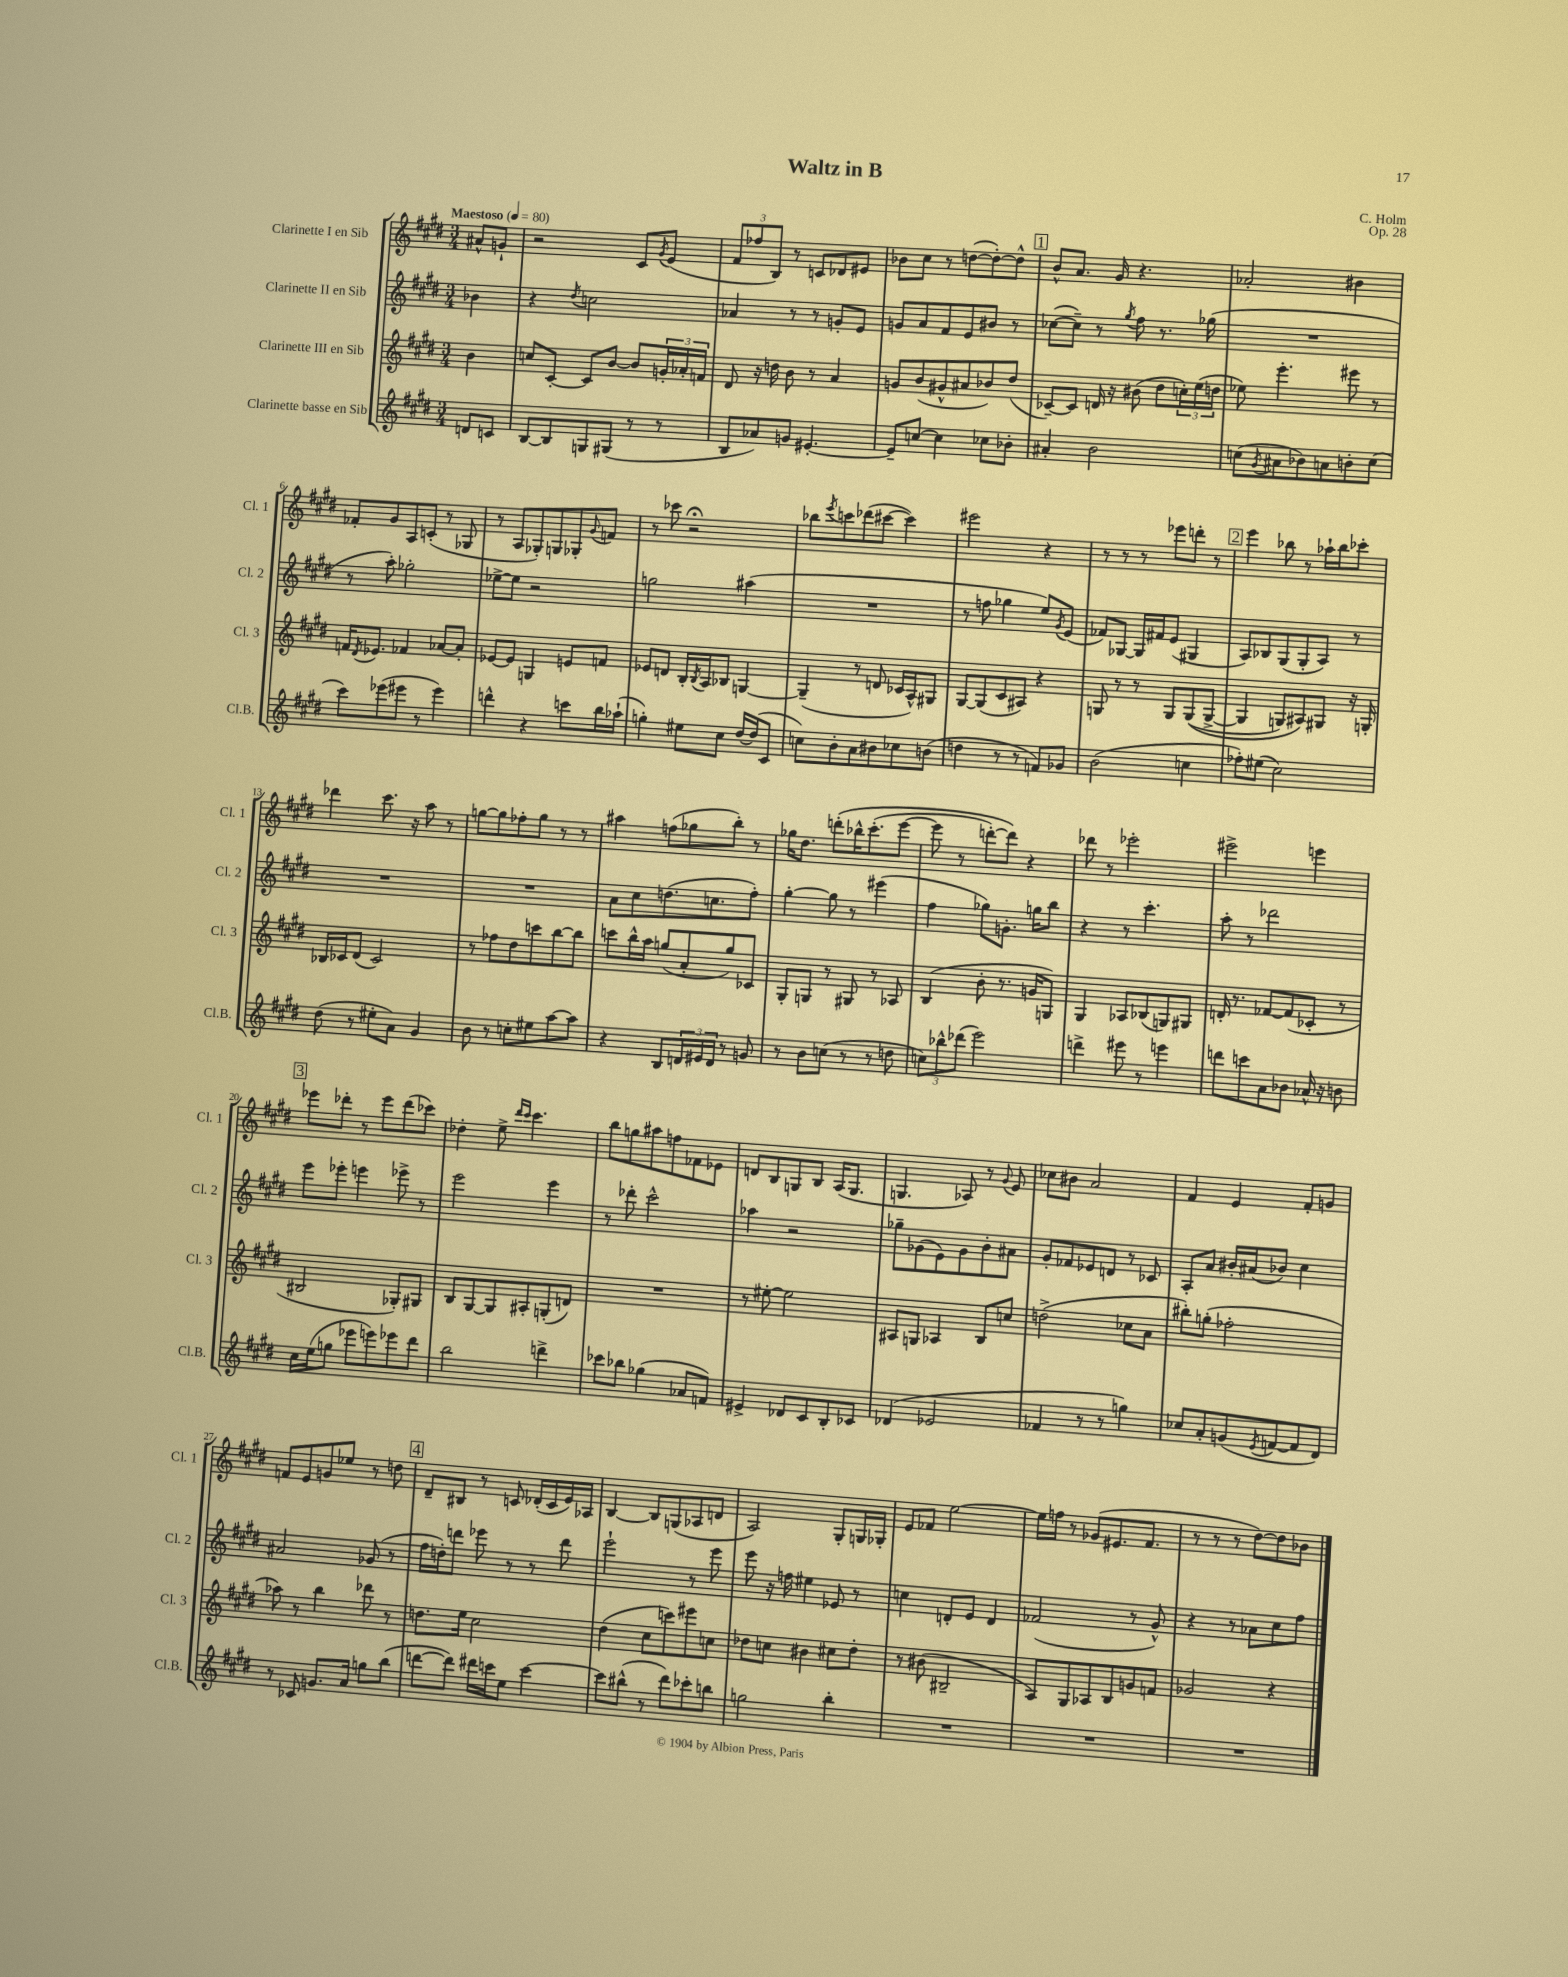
\header { title = "Waltz in B" composer = "C. Holm" opus = "Op. 28" }
<<
\new StaffGroup <<
\new Staff = "s0" \with { instrumentName = "Clarinette I en Sib" shortInstrumentName = "Cl. 1" } {
    \clef treble \key e \major \numericTimeSignature \time 3/4 \partial 4 \tempo "Maestoso" 4 = 80
    ais'8-^ g'8-! |
    r2 cis'8 \acciaccatura { gis'8 } e'8( |
    \tuplet 3/2 { fis'8 fes''8 b8) } r8 c'8 des'8 eis'8 |
    bes'8 cis''8 r8 d''8~( d''8~-.) d''8-^ |
    \mark \markup { \box "1" } b'8-^ a'8. gis'16 r4. |
    aes'2-. bis'4 |
    fes'8-. gis'8 a8 c'8-.( r8 ges8 |
    r8 a8 ges8-.) g8 ges8-. \appoggiatura { gis'8 } f'8 |
    r8 ces'''8 r2\fermata |
    bes''8 \acciaccatura { e'''8 } c'''8 des'''8( cis'''8~ cis'''4) |
    eis'''2 r4 |
    r8 r8 r8 ees'''8 d'''8-. r8 |
    \mark \markup { \box "2" } e'''4 bes''8 r8 aes''16-! bes''16 ces'''8-. |
    des'''4 cis'''8. r16 a''8 r8 |
    g''8~ g''8 fes''8-. g''8 r8 r8 |
    ais''4 f''8( ges''8 b''8-.) r8 |
    ges''16 dis''8. d'''8-.\( bes''16-^ cis'''8.-.( e'''8~ |
    e'''8 r8 d'''8~-.) d'''8\) r4 |
    des'''8 r8 ees'''2-. |
    eis'''2-> e'''4 |
    \mark \markup { \box "3" } ees'''8 des'''8-. r8 ees'''8 des'''8( ces'''8) |
    des''4-. e''8-> \grace { dis'''16 cis'''16 } cis'''4. |
    b''8 g''8 ais''8 f''8 fes'8 ees'8 |
    d'8 b8 g8 b8 a16( g8. |
    g4. aes8) r8 \appoggiatura { gis'8 } e'8 |
    ces''8 bis'8 a'2 |
    fis'4 e'4 fis'8-. g'8 |
    f'8 e'8 g'8 ees''8 r8 d''8 |
    \mark \markup { \box "4" } dis'8-- bis8 r8 c'8 des'16-.( c'16 e'16) aes16 |
    b4~ b8 g8( aes8 d'8 |
    a2) gis8-. g16 ges16-. |
    e'8 fes'8 e''2~ |
    e''16 f''16 r8 ges'8( eis'8. fis'8. |
    r8 r8 r8 dis''8~) dis''8 bes'8 \bar "|." |
}
\new Staff = "s1" \with { instrumentName = "Clarinette II en Sib" shortInstrumentName = "Cl. 2" } {
    \clef treble \key e \major \numericTimeSignature \time 3/4 \partial 4
    bes'4 |
    r4 \acciaccatura { dis''8 } c''2 |
    aes'4 r8 r8 g'8-. e'8 |
    g'8 a'8 fis'8 e'8 bis'8 r8 |
    \mark \markup { \box "1" } ces''8~( ces''8--) r8 \acciaccatura { gis''8 } fis''8 r8. ges''16( |
    R2. |
    r8 a''8-.) ges''2-. |
    ees''8~-> ees''8 r2 |
    g''2 ais''4( |
    R2. |
    r8 f''8 ges''4 e''8) \acciaccatura { gis'8 } e'8( |
    fes'8) ges8~ ges16 fis'16 e'8( gis4 |
    \mark \markup { \box "2" } a8) bes8 gis8( gis8-. a8) r8 |
    R2. |
    R2. |
    a'8 cis''8 d''8.( c''8. fis''8-.) |
    gis''4~-. gis''8 r8 eis'''4( |
    fis''4 ges''8) g'8.-. g''16 b''8 |
    r4 r8 cis'''4.-. |
    a''8-. r8 des'''2 |
    \mark \markup { \box "3" } e'''8 ees'''8-. e'''4 ees'''8-> r8 |
    e'''2 e'''4 |
    r8 des'''8-. cis'''2-^ |
    aes''4 r2 |
    ges''8-- ges'8( e'8) ges'8 b'8-. ais'8 |
    gis'8-. fes'8 ees'8 d'8 r8 ces'8 |
    a8-. a'8 bis'16-. ais'16( bes'8) cis''4 |
    ais'2 ges'8( r8 |
    \mark \markup { \box "4" } fis''16 d''16-.) d'''8 ees'''8 r8 r8 d'''8 |
    e'''2-! r8 e'''8 |
    e'''8 r16 f''16 eis''4 ees'8 r8 |
    c''4 d'8-. e'8 d'4 |
    fes'2( r8 gis'8-^) |
    r4 r8 aes'8 cis''8 fis''8 \bar "|." |
}
\new Staff = "s2" \with { instrumentName = "Clarinette III en Sib" shortInstrumentName = "Cl. 3" } {
    \clef treble \key e \major \numericTimeSignature \time 3/4 \partial 4
    b'4 |
    c''8 cis'8~-. cis'8 b'8~ b'8 \tuplet 3/2 { g'16-. aes'16-. f'16 } |
    dis'8 r16 d''16 b'8 r8 a'4 |
    g'8 b'8( gis'8-^ ais'8 bes'8) dis''8( |
    \mark \markup { \box "1" } ces'8~--) ces'8 d'16 r16 bis'8( dis''8 \tuplet 3/2 { c''16-.) e''16( d''16 } |
    ees''8) e'''4.-. eis'''8 r8 |
    f'16 \acciaccatura { dis'8 } ees'8. fes'4 aes'8~ aes'8-. |
    ees'8~ ees'8 g4 e'8 f'8 |
    ees'8 d'8 b16-. \acciaccatura { b8 } a16 bes8 g4~ |
    g4--( r8 d'8 ces'16 a16-^) gis8 |
    gis8~ gis8( cis'8 ais8) r4 |
    g8 r8 r8 g8 g8(\( g8~-> |
    \mark \markup { \box "2" } g4 g8) ais8\) gis8 r16 g16-. |
    bes16 ces'16 dis'8( ces'2) |
    r8 fes''8 dis''8 c'''8 b''8~ b''8 |
    c'''8 b''16-^ a''16 g''8( a'8-. g''8) ces'8 |
    gis8-. g8 r8 gis8 r8 aes8 |
    b4( b'8-. r8. g'16 g8) |
    gis4 aes8 bes8( g8) gis8 |
    d'16-. r8. fes'8~ fes'8( ces'8-. r8 |
    \mark \markup { \box "3" } bis2 ges8-.) gis8 |
    b8 gis8~ gis8 ais8-. g8-.( d'8) |
    R2. |
    r8 eis''8~-. eis''2 |
    ais8 g8 aes4 b8 c''8 |
    d''2->( ces''8 a'8 |
    bis''8-.) g''8-.( fes''2-. |
    aes''8) r8 b''4 des'''8 r8 |
    \mark \markup { \box "4" } d''8. e''16 cis''2 |
    dis''4( cis''8 c'''8) eis'''8 c''8 |
    des''8 c''8 bis'4 cis''8 des''8-. |
    r8 bis'8( bis2-- |
    a8) gis8 aes8 b8 g'8 f'8 |
    ges'2 r4 \bar "|." |
}
\new Staff = "s3" \with { instrumentName = "Clarinette basse en Sib" shortInstrumentName = "Cl.B." } {
    \clef treble \key e \major \numericTimeSignature \time 3/4 \partial 4
    d'8 c'8 |
    b8~ b8 g8 gis8( r8 r8 |
    b8 aes'8) g'8 eis'4.~-. |
    eis'8-- c''8~ c''4 ces''8 bes'8-. |
    \mark \markup { \box "1" } ais'4-. b'2 |
    c''8( \acciaccatura { gis'8 } ais'8 bes'8) a'8 b'8-. c''8( |
    cis'''8) ees'''8( eis'''8 r8 eis'''4) |
    d'''4-^ r4 c'''8 b''16 aes''16-!( |
    g''4-.) eis''8 cis''8 dis''16~ dis''16( cis'8 |
    c''8) b'8-. a'8 bis'8 ces''8 b'8( |
    d''4 r8 r8 f'8) ges'8 |
    b'2( c''4 |
    \mark \markup { \box "2" } fes''8-.) eis''8( cis''2) |
    dis''8( r8 eis''8-. a'8) gis'4 |
    b'8 r8 c''8-. eis''8 a''8~ a''8 |
    r4 b8 \tuplet 3/2 { d'16 eis'16 d'16 } r8 g'8 |
    r8 b'8 c''8( r8 r8 d''8 |
    \tuplet 3/2 { c''8) bes''8-^ des'''8( } e'''2) |
    d'''4-> eis'''8 r8 e'''4 |
    d'''8 c'''8 a'8 bes'8 aes'16-^ r16 b'8 |
    \mark \markup { \box "3" } cis''16 e''16( g''8 ees'''8 e'''8) ees'''8 dis'''8 |
    b''2 d'''4-> |
    ces'''8 bes''8 ges''4( aes'8 f'8) |
    eis'4-> des'8 cis'8 b8-. ces'8 |
    des'4( ees'2 |
    fes'4 r8 r8 g''4) |
    ces''8 a'8-. g'8( \acciaccatura { e'8 } f'8~ f'8 dis'8) |
    r8 ces'8 g'8. a'16 g''8 b''8( |
    \mark \markup { \box "4" } d'''8~ d'''8) dis'''16 c'''16 e''8 c'''4~ |
    c'''8 bis''8-^( r8 dis'''8) ces'''8-. b''8 |
    g''2 b''4-. |
    R2. |
    R2. |
    R2. \bar "|." |
}
>>
>>
